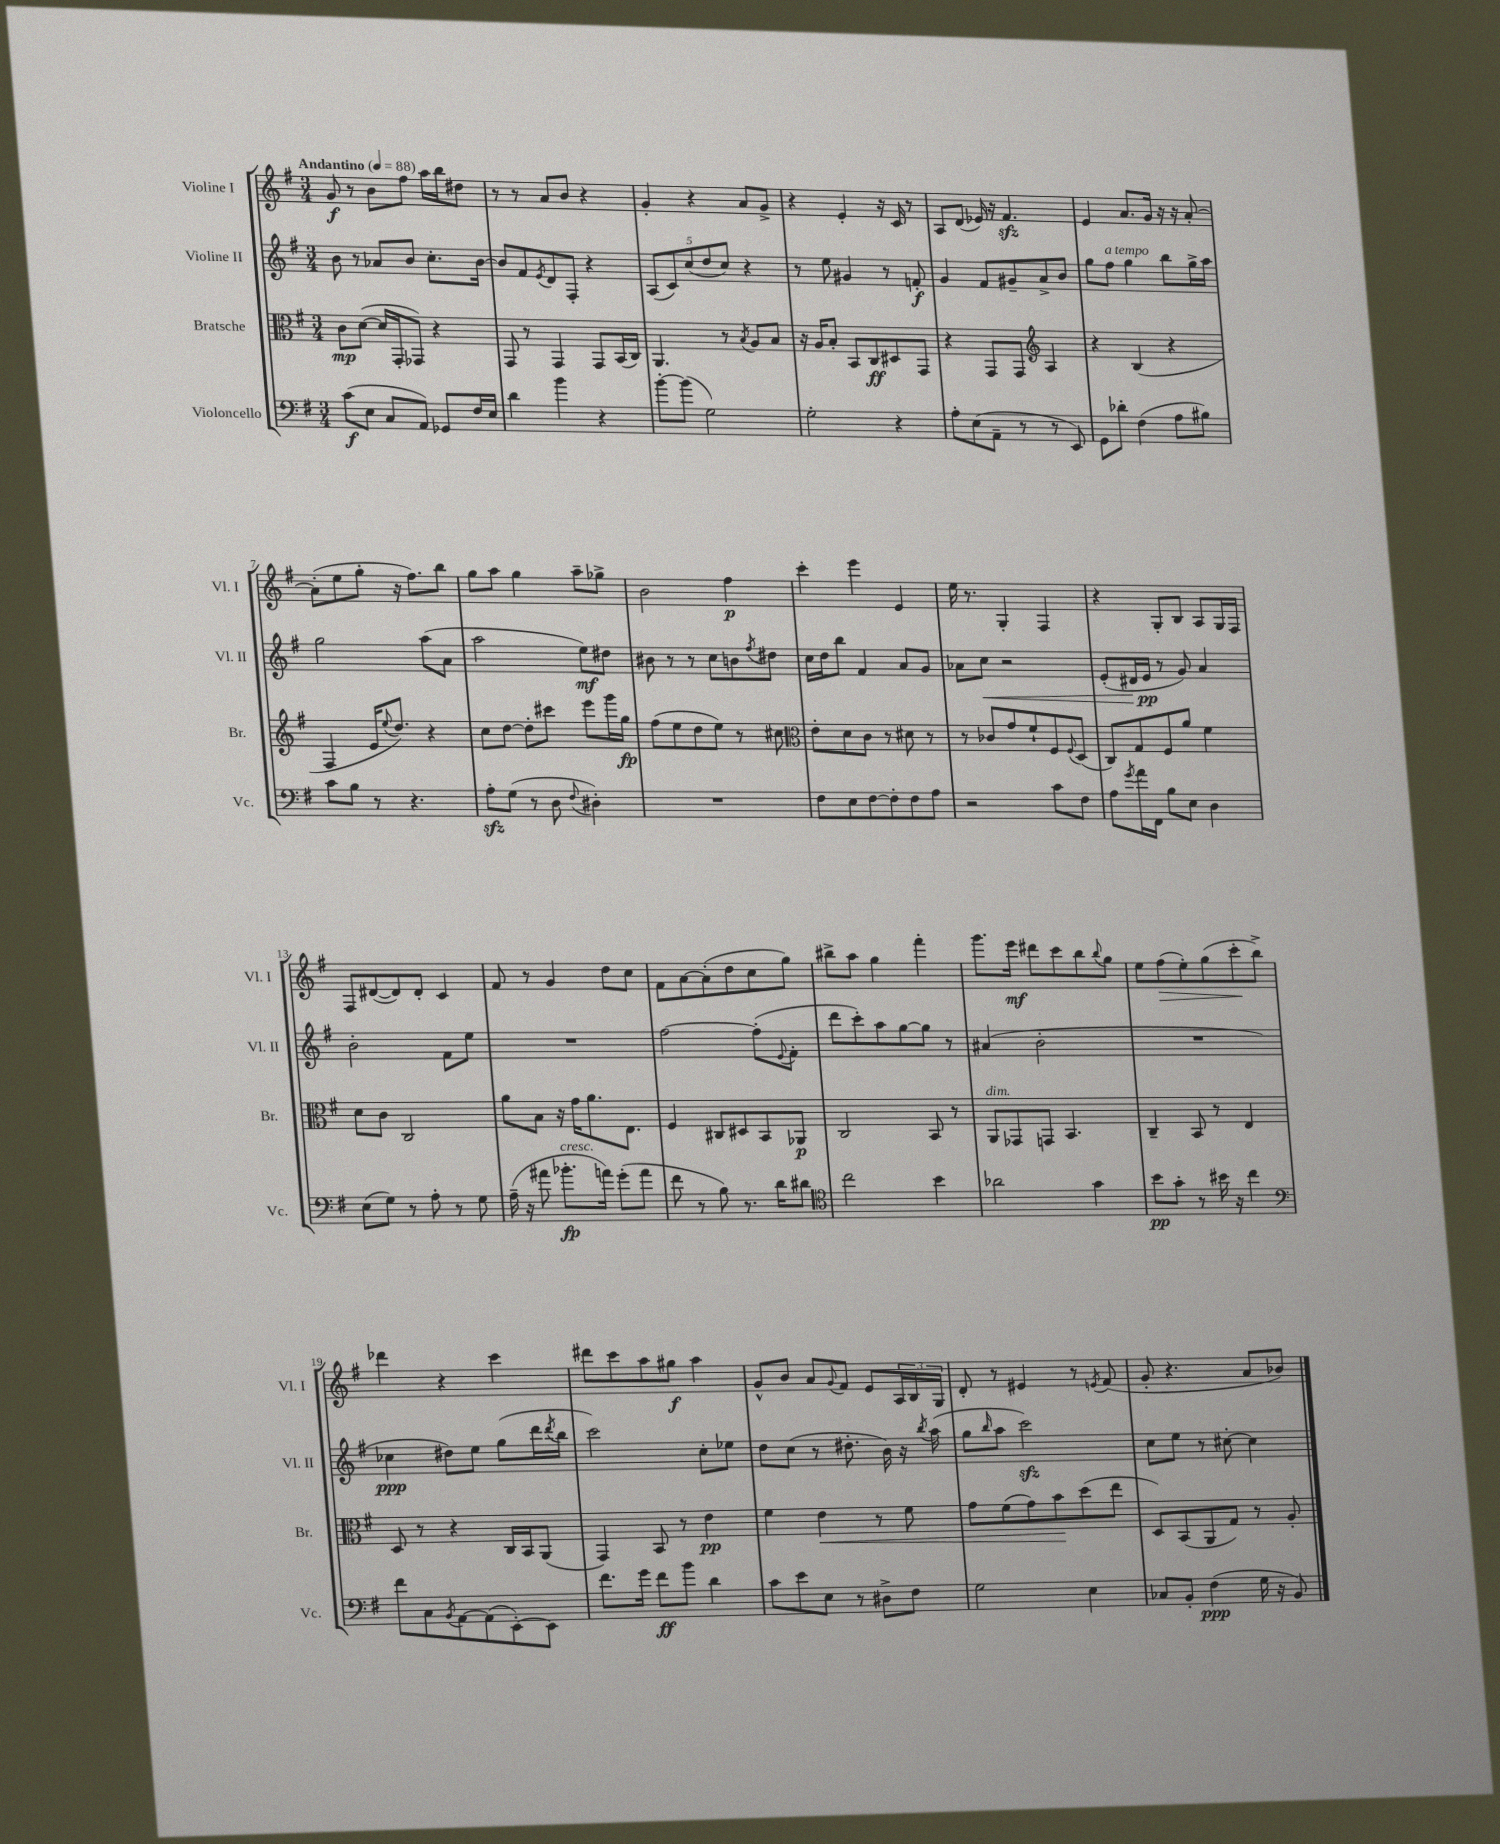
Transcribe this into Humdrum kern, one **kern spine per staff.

**kern	**kern	**kern	**kern
*staff4	*staff3	*staff2	*staff1
*clefF4	*clefC3	*clefG2	*clefG2
*k[f#]	*k[f#]	*k[f#]	*k[f#]
*M3/4	*M3/4	*M3/4	*M3/4
*MM88	*MM88	*MM88	*MM88
(8c	8c	8b	8g
8E	([8d	8r	8r
8C	16d]	8a-	8b
.	16GG'	.	.
8AA)	8GG-)	8b	8ff#
8GG-	4r	8.cc'	16aa
.	.	.	16bb
16F#	.	.	8dd#
16E	.	[16b	.
=	=	=	=
4d	8GG	8b]	8r
.	8r	8f#	8r
.	.	8qe	.
4b	4GG	8d	8a
.	.	8F#'	8b
4r	8GG	4r	4r
.	(16BB	.	.
.	16C)	.	.
=	=	=	=
[8b'	4.AA	(10A	4g'
.	.	10c)	.
(8b]	.	.	.
.	.	(10cc	.
2G)	.	.	4r
.	.	10dd	.
.	8r	.	.
.	.	10cc)	.
.	8qB	.	.
.	8A	4r	8a
.	8B	.	8g^
=	=	=	=
2G'	16r	8r	4r
.	16A	.	.
.	8B'	8ee	.
.	8BB	4g#	4e'
.	8C	.	.
4r	8D#	8r	16r
.	.	.	16c
.	8GG	8f'	8r
=	=	=	=
8A'	4r	4g	8A
(8E	.	.	(8d
8AA~	8GG	8f#	16e-)
.	.	.	16r
8r	8GG	8g#~	4.f#
*	*clefG2	*	*
8r	4A	8a^	.
8EE)	.	8b	.
=	=	=	=
8GG	4r	8gg	4e
8d-'	.	8ff#	.
(4F#	(4B	4gg	8.a
.	.	.	16g
8A	4r	8bb	16r
.	.	.	16r
8B#)	.	16gg^	[8a'
.	.	16aa	.
=	=	=	=
8c	4F#	2gg	(8a']
8B	.	.	8ee
8r	16e	.	8gg'
.	8qqee	.	.
.	8.dd)	.	.
4.r	.	.	16r
.	.	.	8.ff#)
.	4r	(8aa	.
.	.	8a	8bb
=	=	=	=
8A'	8cc	2aa	8gg
(8G	[8dd	.	8aa
8r	8dd']	.	4gg
8D	8ccc#	.	.
8qqF#	.	.	.
4D#')	8eee	8ee)	8aa~
.	16ggg	8dd#	8gg-^
.	16gg	.	.
=	=	=	=
2.r	(8ff#	8b#	2b
.	8ee	8r	.
.	8dd	8r	.
.	8ee)	8cc	.
.	8r	8b	4ff#
.	.	8qff#	.
.	8cc#	8dd#	.
=	=	=	=
*	*clefC3	*	*
8F#	8e'	16cc	4ccc'
.	.	16dd	.
8E	8d	8bb	.
[8F#	8c	4f#	4eee
8F#']	8r	.	.
8F#	8d#	8a	4e
8A	8r	8g	.
=	=	=	=
2r	8r	8a-	16ee
.	.	.	8.r
.	8c-	8cc	.
.	8g	2r	4G'
.	8f#`	.	.
8c	8F#	.	4F#
.	8qqF#	.	.
8F#	(8D	.	.
=	=	=	=
8A	8C)	(8e'	4r
8qg	.	.	.
16a	8G	16d#	.
16FF#	.	16e	.
8B	8F#	8r	8G'
8E	8a	8g)	8B
4D	4f#	4a	8A
.	.	.	16G
.	.	.	16F#
=	=	=	=
(8E	8d	2b'	8F#
8G)	8c	.	([8d#
8r	2C	.	8d#])
8A'	.	.	8d#'
8r	.	8f#	4c
8G	.	8ee	.
=	=	=	=
(16A~	8a	2.r	8f#
16r	.	.	.
8a#	8B	.	8r
8.b-'	16r	.	4g
.	16g	.	.
.	8.a	.	.
16a)	.	.	.
(8g'	.	.	8dd
.	8.E	.	.
8a	.	.	8cc
=	=	=	=
8f#	4F#	[2ff#	8f#
8r	.	.	[8a
8B)	8C#	.	(8a']
8.r	8D#	.	8dd
.	8BB	(8ff#']	8cc
16d	.	.	.
.	.	8qqe	.
8d#	8AA-	8f#'	8gg)
=	=	=	=
*clefC4	*	*	*
2cc	2C	8ddd	8bb#^
.	.	8ccc')	8aa
.	.	8aa	4gg
.	.	[8gg	.
4b	8BB	8gg]	4fff#'
.	8r	8r	.
=	=	=	=
2a-	8AA	(4a#	8.ggg
.	8GG-	.	.
.	.	.	16eee
.	8GG	2b'	8ddd#
.	4.BB	.	8ccc
4g	.	.	8bb
.	.	.	8qqbb
.	.	.	8gg
=	=	=	=
8b	4C~	2.r	8ee
8g'	.	.	(8ff#
8r	8BB	.	8ee')
16b#	8r	.	(8gg
16r	.	.	.
4cc	4E	.	8ccc'
.	.	.	8bb^)
=	=	=	=
*clefF4	*	*	*
8f#	8D	4cc-	4ddd-
8C	8r	.	.
8qBB	.	.	.
[8AA	4r	8dd#)	4r
(8AA]	.	8ee	.
[8EE')	16C	(8gg	4ccc
.	16BB	.	.
8EE]	(8AA	16ddd	.
.	.	8qddd	.
.	.	16bb	.
=	=	=	=
8.f#	4GG)	2ccc)	8ddd#
.	.	.	8ccc
16g	.	.	.
8f#	8BB	.	8aa
8b	8r	.	8gg#
4d	4e	8cc'	4aa
.	.	8ee-	.
=	=	=	=
8c	4f#	8dd	8g^^
8e	.	(8cc	8b
8E	4e	8r	8a
.	.	.	8qqg
8r	.	8.dd#'	8f#
8D#^	8r	.	8e
.	.	16b)	.
8F#	8f#	16r	24A
.	.	.	24B
.	.	8qbb	.
.	.	(16aa	.
.	.	.	24G
=	=	=	=
2G	8g	8gg	8d'
.	.	16qqbb	.
.	(8f#	8aa	8r
.	8g)	2ccc)	4e#
.	8b	.	.
4E	(8dd	.	8r
.	.	.	8qe
.	8ee	.	(8f#
=	=	=	=
8C-	8D)	8cc	8g'
8BB'	(8BB	8ee	4.r
(4F#	8AA	8r	.
.	8G)	[8cc#'	.
16G	8r	4cc#]	8a
16r	.	.	.
8BB)	8A'	.	8b-)
==	==	==	==
*-	*-	*-	*-
